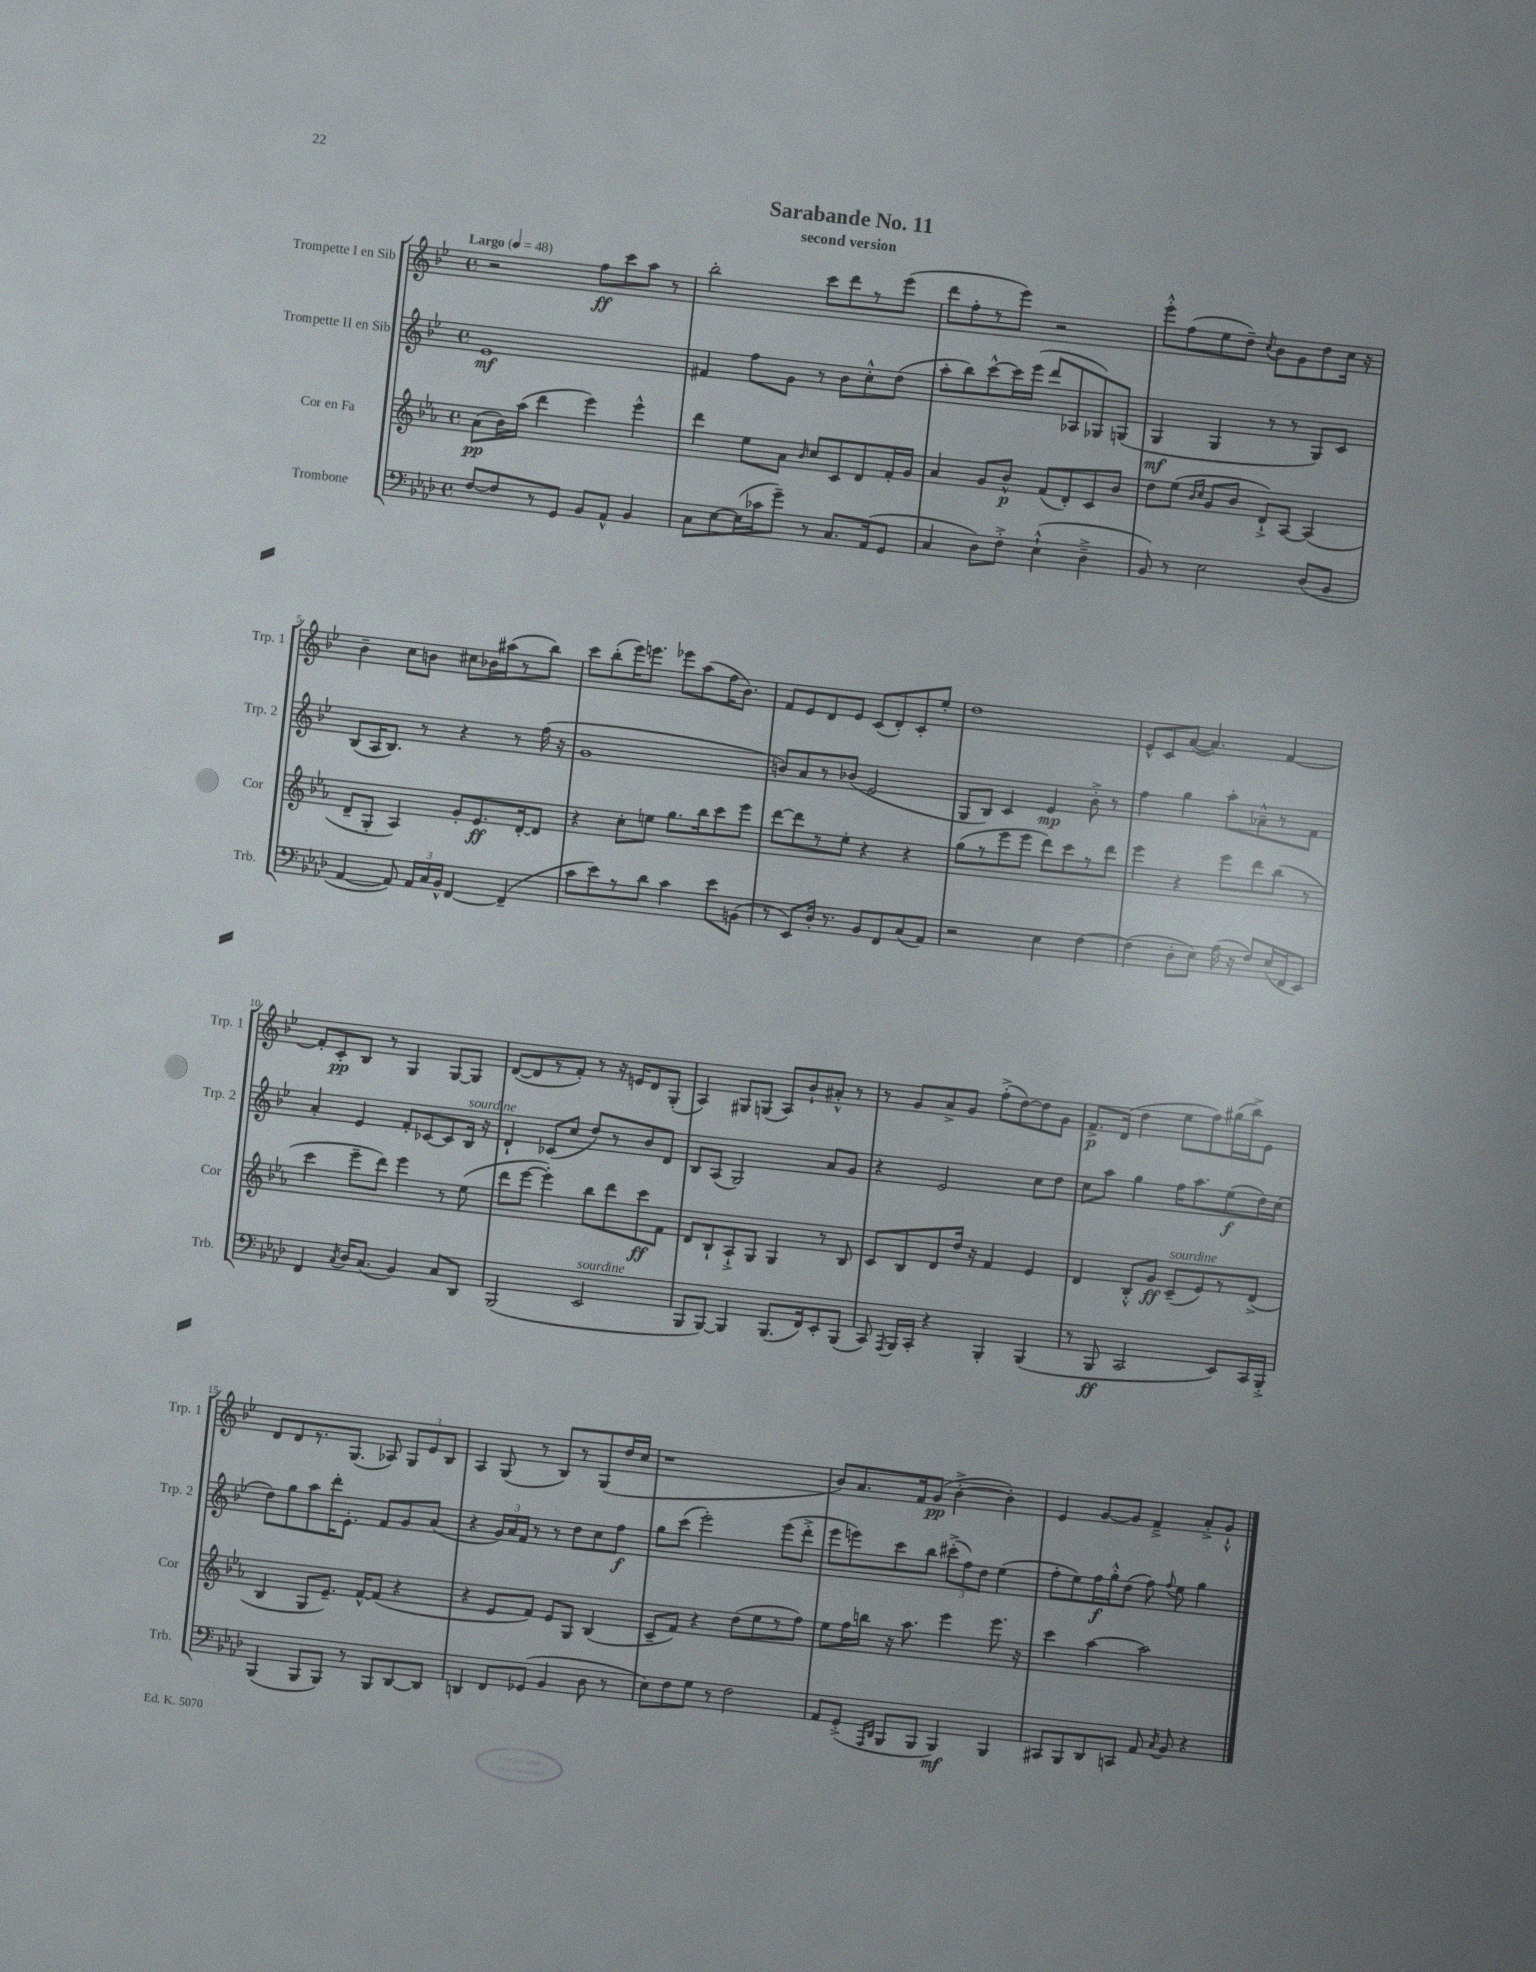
\header { title = "Sarabande No. 11" subtitle = "second version" }
<<
\new StaffGroup <<
\new Staff = "s0" \with { instrumentName = "Trompette I en Sib" shortInstrumentName = "Trp. 1" } {
    \clef treble \key bes \major \defaultTimeSignature \time 4/4 \tempo "Largo" 4 = 48
    \autoBeamOff r2 f''8[\ff c'''8 a''8] r8 |
    bes''2-. c'''8[ d'''8 r8 ees'''8]( |
    d'''8[ f''8-. r8 ees'''8]) r2 |
    ees'''8[-.-^ f''8( ees''8 d''8]--) \acciaccatura { c''8 } bes'8[ g'8 d''8 c''16] r16 |
    bes'4-- c''8[ b'8] cis''8[ bes'16 ais''16( r8 bes''8]) |
    c'''8[ bes''8-.( ees'''16) e'''8.] ees'''8[ a''8( f''16 bes'8.]) |
    f'8[ ees'8 d'8 ees'8] c'8[( d'8-.) c'8-. ees''8]-. |
    d''1 |
    ees'8[-^ c'8 a'8]~( a'4.) f'4~ |
    f'8[-. c'8-.\pp bes8] r8 g4 g8[~ g8] |
    d'8[~( d'8 r8 f'8]-.) r8 r16 e'16[ d'8 g8]-.( |
    a4) gis8[ g8]( a8[) bes'8-! ais'8]-.-^ r8 |
    r8 g'8[ a'8-> g'8] f''8[-.->( d''8~) d''8 g'8] |
    f'8.[->\p d'16]( d''4 ees''8[ f''8) gis''16( bes''16->) ees'8] |
    d'8[ d'8 r8. g8.]( aes8) \tuplet 3/2 { g8[ ees'8 bes8] } |
    a4 g8( r8 bes8[) r8 g8( d''16 c''16] |
    r1 |
    bes'8[) a'8. f'16 g'8]\pp( bes'4~-.-> bes'4-.) |
    ees'4 g'8[~ g'8] f'4---> a'8[-.-> g'8]-!-^ \bar "|." |
}
\new Staff = "s1" \with { instrumentName = "Trompette II en Sib" shortInstrumentName = "Trp. 2" } {
    \clef treble \key bes \major \defaultTimeSignature \time 4/4
    \autoBeamOff ees'1\mf |
    fis'4 f''8[ g'8] r8 bes'8[ c''8-.-^ d''8]( |
    a''8[-. bes''8) c'''8~-^ c'''16 ees'''16]( d'''8[ aes8 ges8) g8]( |
    g4\mf g4 r8 r8 g8[) c'8] |
    bes8[( a16 bes8.]) r8 r4 r8 f''16( r16 |
    g'1 |
    b'8[) a'8 r8 bes'8]( ees'2 |
    g8[ bes8]) c'4 ees'4\mp bes'8-.-> r8 |
    f''4 g''4 a''8[-. aes'8---^ r8 f'8] |
    a'4-. ees'4 f'8[-. ces'8~ ces'8 bes16]^\markup { \italic "sourdine" } r16 |
    d'4-! ces'8[( c''8] d''8[) r8 bes'8 d'8] |
    bes8[ a8]( g2) a'8[ g'8] |
    r4 ees'2 c''8[ d''8] |
    c''8[ a''8] g''4 f''16[ a''8. ees''8\f( d''16) c''16]( |
    d''8[) g''8 a''8 d'''16-. ees'8.]-. f'8[ g'8 a'8]( |
    r4 \tuplet 3/2 { g'16[) a'16 f'16] } r8 r8 d''8[ c''8 f''8]\f |
    g''8[ c'''8]( ees'''2-.) ees'''8[( d'''8]-.-> |
    ees'''8[ e'''8) c'''8 bes''8] \tuplet 3/2 { cis'''8[-.->( f''8) d''8] } ees''4( |
    f''8[-. ees''8) f''16\f g''16-.-^ d''8]( f''8) \appoggiatura { f''8 } ees''8 g''4 \bar "|." |
}
\new Staff = "s2" \with { instrumentName = "Cor en Fa" shortInstrumentName = "Cor" } {
    \clef treble \key ees \major \defaultTimeSignature \time 4/4
    \autoBeamOff aes'8[\pp( bes'16) aes''16]( d'''4 ees'''4) ees'''4-^ |
    d'''4 ees''8[ aes'8] \grace { bes'16 } c''8[ c'8 d'8 f'16-. g'16] |
    aes'4 g'8[ bes'8]-^\p f'8[( d'8-.) c'8 bes'8] |
    d''8[ ees''8]( \grace { bes'16[ c''16] } g'8[ bes'8] d'8[-!->) aes8]~ aes4( |
    d'8[-- g8]-. aes4) g'8[-. ees'8.\ff d'16~-. d'8] |
    r4 c''8[-. e''8] g''8.[ bes''16 c'''8 ees'''8] |
    d'''8[~ d'''8 r8 ees''8]-. r4 r4 |
    g''8[( r8 ees'''8 ees'''8] d'''8[) c'''8 r8 d'''8] |
    ees'''4 r4 ees'''8[ d'''8 bes''8]( r8 |
    c'''4 ees'''8[-- d'''8]) ees'''4 r8 ees''8( |
    d'''8[ ees'''8]~ ees'''4-.) bes''8[ d'''8 c'''8\ff f'8] |
    d'8[ bes8-! aes8-!-> g8] g4 r8 bes8 |
    c'8[ bes8 d'8 d''16] r16 f'4 ees'4 |
    d'4 bes8[-.-^ g'8]\ff c'8[--^\markup { \italic "sourdine" }( ees'8) r8 d'8]->( |
    bes4 g8[ ees'8.]--) f'16[~-^ f'8]( r4 |
    r4 ees'8[ f'8]) ees'8[ g8] bes4( |
    c'8[-- f'8]) r4 d''8[( ees''8 r8 f''8]) |
    ees''8[ f''16 b''16] r16 aes''8. ees'''4 ees'''8. r16 |
    c'''4 aes''4~ aes''2 \bar "|." |
}
\new Staff = "s3" \with { instrumentName = "Trombone" shortInstrumentName = "Trb." } {
    \clef bass \key aes \major \defaultTimeSignature \time 4/4
    \autoBeamOff f8[~ f8 r8 g,8] bes,8[ aes,8]-^ bes,4 |
    c8[ ees8~ ees16( ces'16 g'8]--) r8 c8.[ aes,16( g,8] |
    c4 des8[) f8]-.-> ees4-!-^( des4---> |
    bes,8) r8 ees2 des8[( bes,8] |
    aes,4~ aes,8) \tuplet 3/2 { aes,16[ c16 bes,16]-^ } f,4~ f,4--( |
    c'8[ ees'8) r8 des'8] c'4 ees'8[ b,8]( |
    r8 ees,8[) des16]-. r8. bes,8[ f,8 c8( aes,8]) |
    r2 ees4 f4~ |
    f4( des8[-. ees8]) aes16( r16 f8[) ees16( f,16 ees,8]) |
    f,4 \acciaccatura { c8 } des16[ c8.]( bes,4) c8[ des,8] |
    bes,,2( ees,2^\markup { \italic "sourdine" } |
    bes,,8[ bes,,8]~) bes,,4 bes,,8.[( f,16) ees,8-. bes,,8]( |
    c,8) \acciaccatura { aes,,8 } bes,,16[ c,16]-. r4 bes,,4-. bes,,4( |
    r8 bes,,8\ff c,2 ees,8[) c,16 bes,,16]-.-> |
    bes,,4( bes,,8[ bes,,8]) r8 bes,,8[ des,8~ des,8] |
    d,4 f,8[ ges,8]( bes,4 des8 r8 |
    ees8[) f8 g8] r8 f2 |
    aes,8[ g,8]-.->( \grace { aes,,16[ des,16] } bes,,8[ bes,,8] bes,,4\mf) bes,,4 |
    cis,8[ bes,,8 des,8 c,8] aes,8 \acciaccatura { c8 } bes,8 r4 \bar "|." |
}
>>
>>
